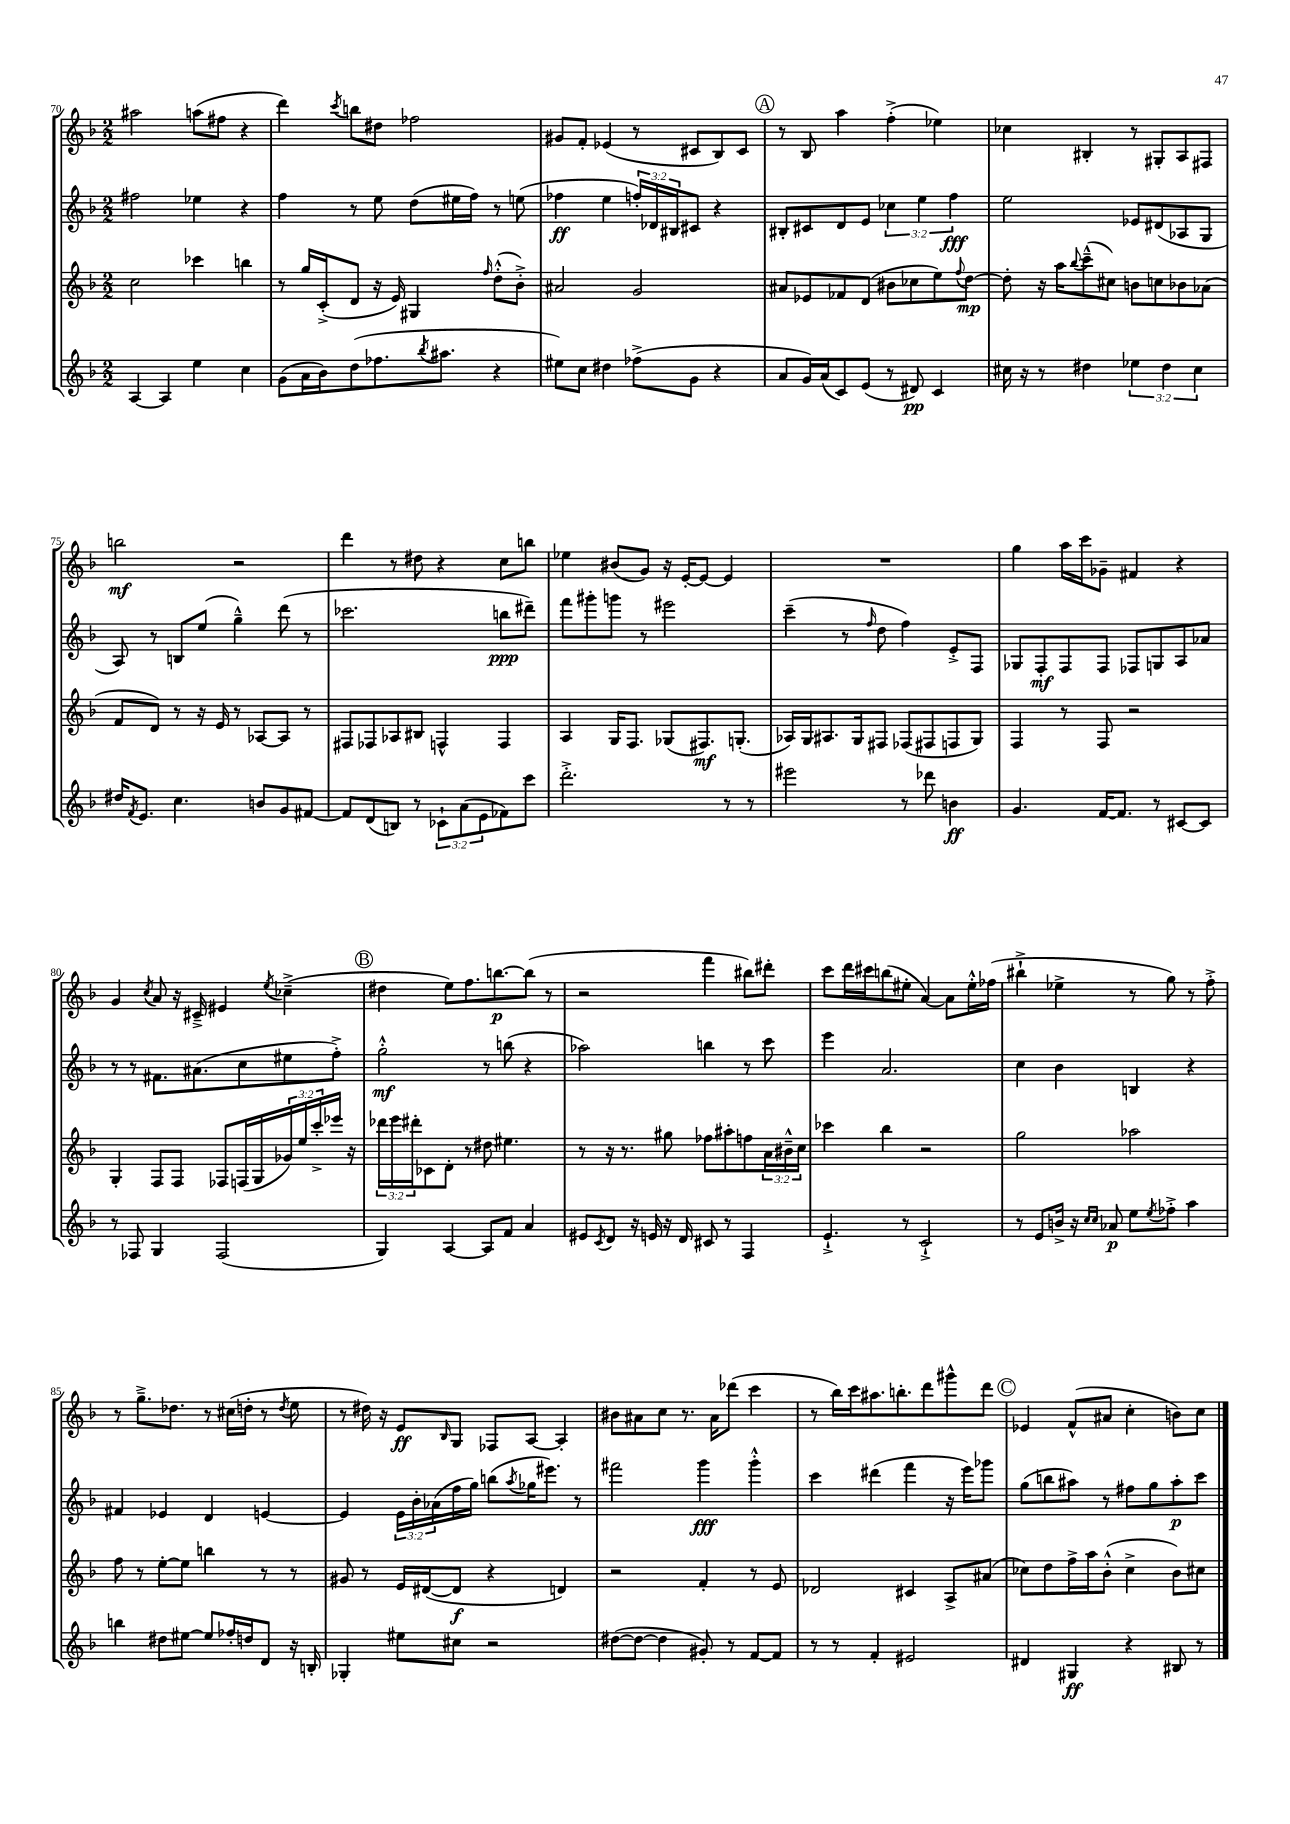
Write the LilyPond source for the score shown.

<<
\new StaffGroup <<
\new Staff = "s0" {
    \clef treble \key f \major \numericTimeSignature \time 2/2
    ais''2 a''8( fis''8 r4 |
    d'''4) \acciaccatura { c'''8 } b''8 dis''8 fes''2 |
    gis'8 f'8-. ees'4( r8 cis'8 bes8) cis'8 |
    \mark \markup { \circle "A" } r8 bes8 a''4 f''4-.->( ees''4) |
    ces''4 bis4-. r8 gis8-. a8 fis8 |
    b''2\mf r2 |
    d'''4 r8 dis''8 r4 c''8 b''8 |
    ees''4 bis'8( g'8) r16 e'16~-. e'8~ e'4 |
    R1 |
    g''4 a''16 c'''16 ges'8-- fis'4 r4 |
    g'4 \acciaccatura { c''8 } a'8 r16 cis'16---> eis'4 \acciaccatura { e''8 } ces''4--->( |
    \mark \markup { \circle "B" } dis''4 e''8) f''8. b''8.~\p b''8( r8 |
    r2 f'''4 bis''8) dis'''8-. |
    c'''8 d'''16 cis'''16 b''8( eis''8-. a'4~) a'8 eis''16-.-^ fes''16( |
    bis''4-!-> ees''4-> r8 g''8) r8 f''8-.-> |
    r8 g''8.---> des''8. r8 cis''16( d''16-. r8 \acciaccatura { d''8 } e''8 |
    r8 dis''16) r16 e'8\ff \grace { bes16 } g8 fes8 a8~ a4-. |
    bis'8 ais'8 c''8 r8. ais'16 des'''8( c'''4 |
    r8 bes''16) c'''16 ais''8. b''8.-. d'''8 gis'''8-^ d'''8 |
    \mark \markup { \circle "C" } ees'4 f'8-^( ais'8 c''4-. b'8) c''8 \bar "|." |
}
\new Staff = "s1" {
    \clef treble \key f \major \numericTimeSignature \time 2/2 \override Staff.TupletNumber.text = #tuplet-number::calc-fraction-text
    fis''2 ees''4 r4 |
    f''4 r8 e''8 d''8( eis''16 f''16) r8 e''8( |
    fes''4\ff e''4 \tuplet 3/2 { f''16-.) des'16 bis16 } cis'8 r4 |
    \mark \markup { \circle "A" } bis8-. cis'8 d'8 e'8 \tuplet 3/2 { ces''4 e''4 f''4\fff } |
    e''2 ees'8 dis'8( aes8 g8 |
    a8) r8 b8 e''8( g''4---^) d'''8( r8 |
    ces'''2. b''8\ppp dis'''8--) |
    f'''8 gis'''8-. g'''8 r8 eis'''2 |
    c'''4--( r8 \grace { f''16 } d''8 f''4) e'8-.-> f8 |
    ges8 f8-.\mf f8 f8 fes8 g8 a8 aes'8 |
    r8 r8 fis'8. ais'8.( c''8 eis''8 f''8-.->) |
    \mark \markup { \circle "B" } g''2-.-^\mf r8 b''8( r4 |
    aes''2) b''4 r8 c'''8 |
    e'''4 a'2. |
    c''4 bes'4 b4 r4 |
    fis'4 ees'4 d'4 e'4~ |
    e'4 \tuplet 3/2 { e'16 bes'16-. aes'16( } f''16 g''16) b''8( \acciaccatura { a''8 } ges''16 eis'''8.) r8 |
    fis'''2 g'''4\fff g'''4-.-^ |
    c'''4 dis'''4( f'''4 r16 e'''16) ges'''8 |
    \mark \markup { \circle "C" } g''8( b''8 ais''8) r8 fis''8 g''8 ais''8-.\p c'''8 \bar "|." |
}
\new Staff = "s2" {
    \clef treble \key f \major \numericTimeSignature \time 2/2 \override Staff.TupletNumber.text = #tuplet-number::calc-fraction-text
    c''2 ces'''4 b''4 |
    r8 g''16 c'16-.->( d'8 r16 e'16) gis4 \grace { f''16 } d''8-.-^( bes'8-.->) |
    ais'2 g'2 |
    \mark \markup { \circle "A" } ais'8 ees'8 fes'8 d'8( bis'8 ces''8 e''8) \appoggiatura { f''8 } d''8~\mp |
    d''8-. r16 a''16 \appoggiatura { bes''8 } c'''8---^( cis''8) b'8 c''8 bes'8 aes'8( |
    f'8 d'8) r8 r16 e'16 r8 aes8~ aes8 r8 |
    fis8 fes8 aes8 bis8 f4-^ f4 |
    a4 g16 f8. ges8( fis8.\mf) g8.-.( |
    aes16) g16 ais8. g16 fis8 fes8( fis8 f8 g8) |
    f4 r8 f8 r2 |
    g4-. f8 f8 fes8 f16( g16 \tuplet 3/2 { ges'16) e''16 c'''16-.-> } ees'''16 r16 |
    \mark \markup { \circle "B" } \tuplet 3/2 { des'''16 e'''16 dis'''16-. } ces'8 d'8-. r8 dis''8 eis''4. |
    r8 r16 r8. gis''8 fes''8 ais''8-. f''8 \tuplet 3/2 { a'16 bis'16---^ c''16 } |
    ces'''4 bes''4 r2 |
    g''2 aes''2 |
    f''8 r8 e''8~-. e''8 b''4 r8 r8 |
    gis'8 r8 e'16 dis'16~( dis'8\f r4 d'4) |
    r2 f'4-. r8 e'8 |
    des'2 cis'4 a8-> ais'8( |
    \mark \markup { \circle "C" } ces''8) d''8 f''16-> a''16 bes'8-.-^( ces''4-> bes'8) cis''8 \bar "|." |
}
\new Staff = "s3" {
    \clef treble \key f \major \numericTimeSignature \time 2/2 \override Staff.TupletNumber.text = #tuplet-number::calc-fraction-text
    a4~ a4 e''4 c''4 |
    g'8( a'16 bes'16) d''8( fes''8. \acciaccatura { bes''8 } ais''8. r4 |
    eis''8) c''8 dis''4 fes''8->( g'8 r4 |
    \mark \markup { \circle "A" } a'8 g'16) a'16( c'8) e'8( r8 dis'8\pp) c'4 |
    cis''16 r16 r8 dis''4 \tuplet 3/2 { ees''4 dis''4 cis''4 } |
    dis''16 \acciaccatura { f'8 } e'8. c''4. b'8 g'8 fis'8~ |
    fis'8 d'8( b8) r8 \tuplet 3/2 { ces'8-! a'8( e'8 } fes'8) c'''8 |
    d'''2.-.-> r8 r8 |
    eis'''2 r8 des'''8 b'4\ff |
    g'4. f'16~ f'8. r8 cis'8~ cis'8 |
    r8 fes8 g4 fes2( |
    \mark \markup { \circle "B" } g4) a4~ a8 f'8 a'4 |
    eis'8 \acciaccatura { c'8 } d'8 r16 e'16 r16 d'16 cis'8 r8 f4 |
    e'4.-!-> r8 c'2-!-> |
    r8 e'8 b'16-> r16 \grace { c''16 c''16 } aes'8\p e''8 \acciaccatura { e''8 } fes''8-.-> a''4 |
    b''4 dis''8 eis''8~ eis''8 fes''16-. d''16 d'8 r16 b16-. |
    ges4-. eis''8 cis''8 r2 |
    dis''8~( dis''8~ dis''4 gis'8-.) r8 f'8~ f'8 |
    r8 r8 f'4-. eis'2 |
    \mark \markup { \circle "C" } dis'4 gis4\ff r4 bis8 r8 \bar "|." |
}
>>
>>
\layout { \context { \Score currentBarNumber = #70 } }
